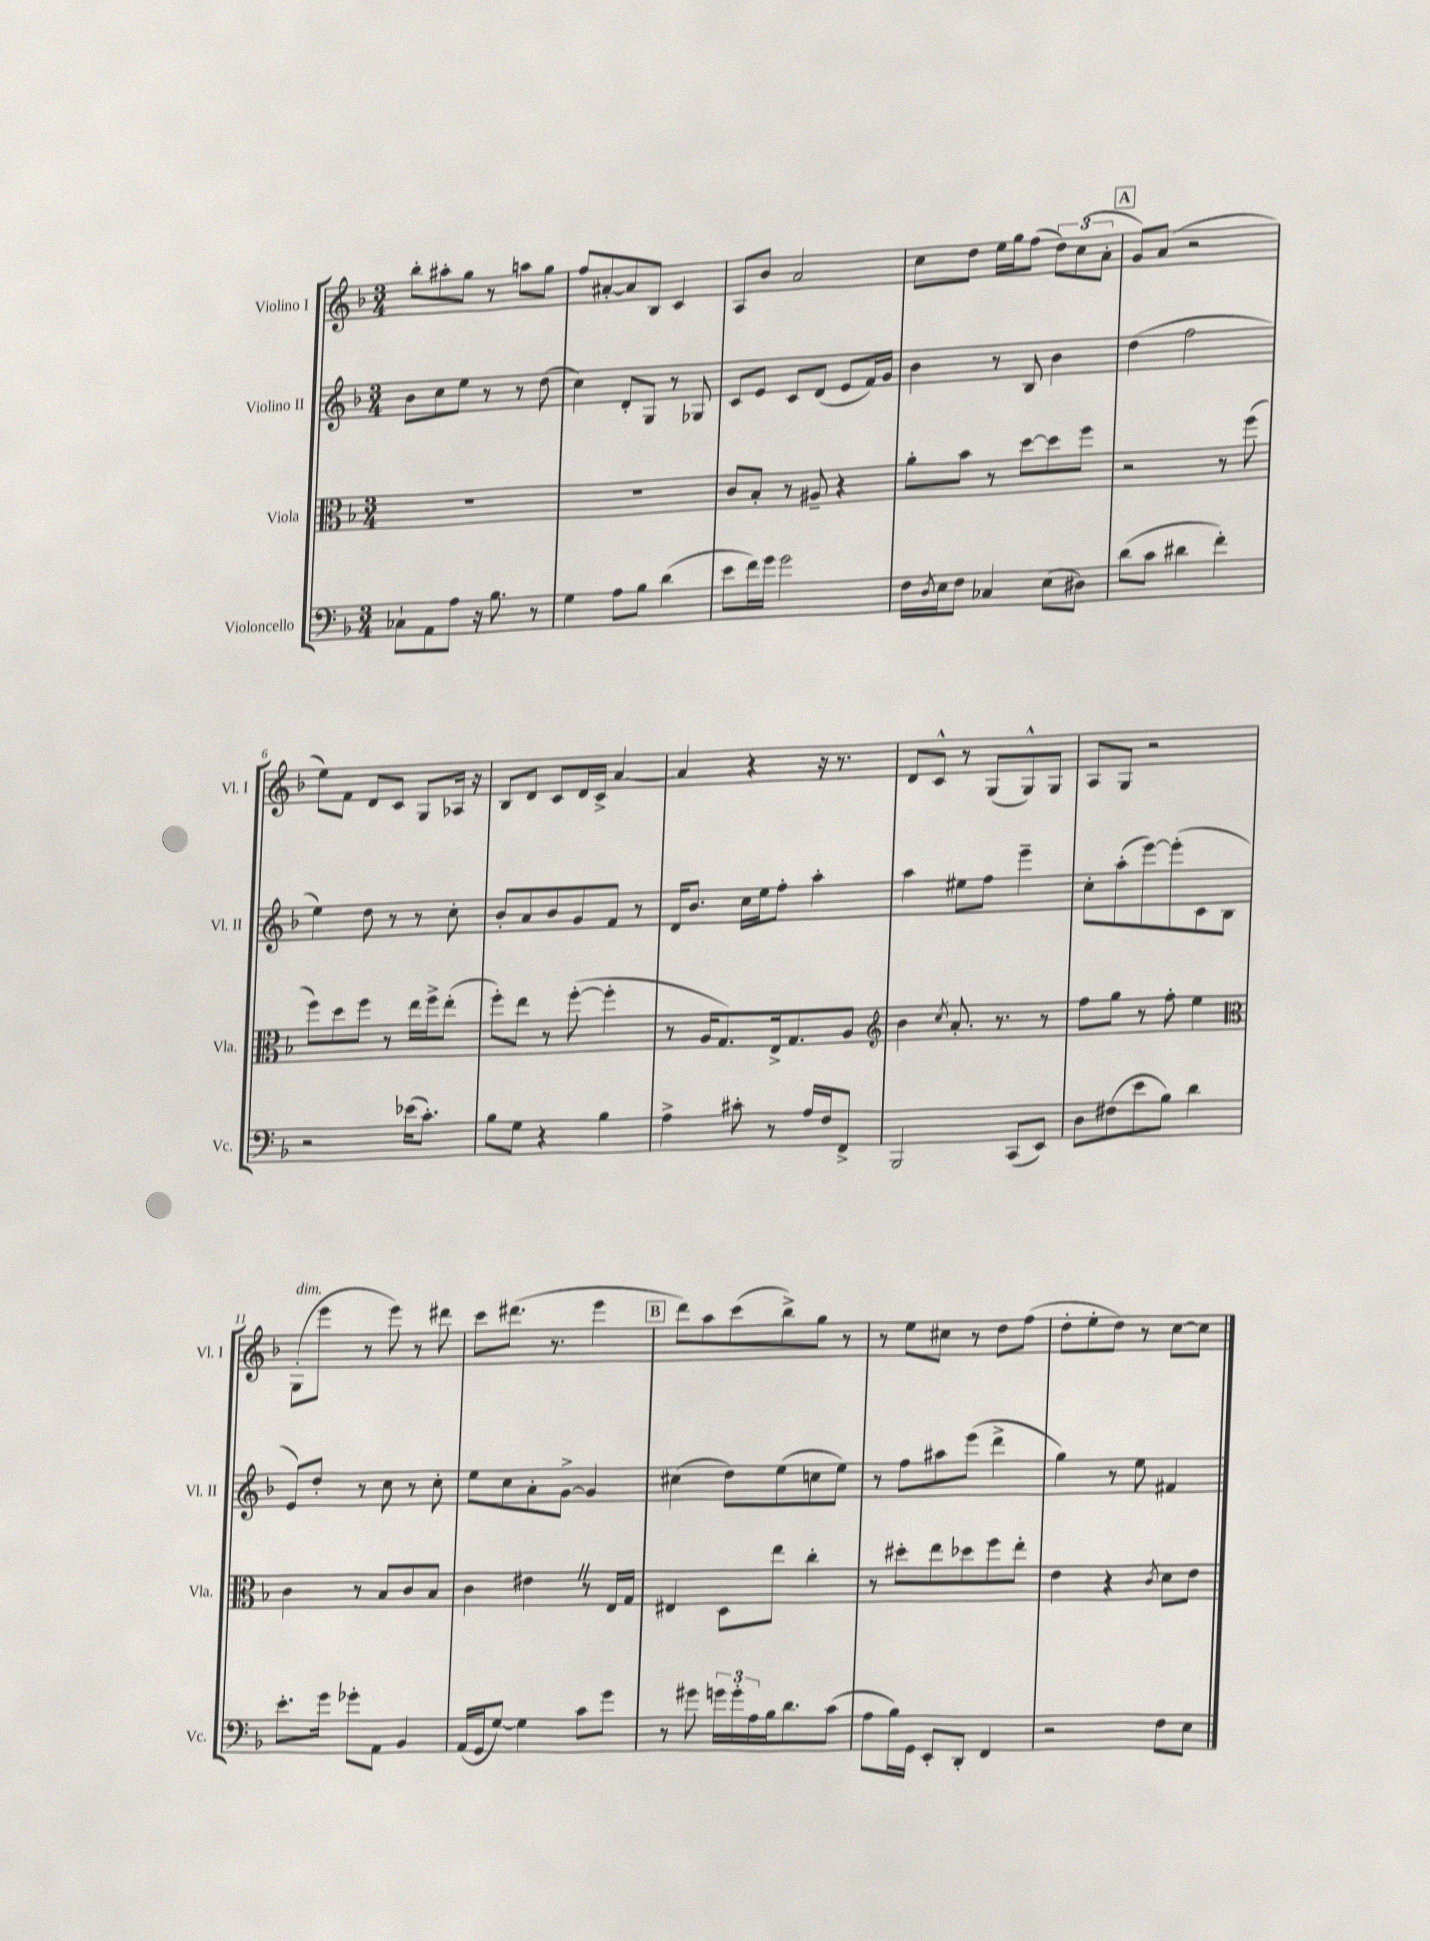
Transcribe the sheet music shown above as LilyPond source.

<<
\new StaffGroup <<
\new Staff = "s0" \with { instrumentName = "Violino I" shortInstrumentName = "Vl. I" } {
    \clef treble \key f \major \numericTimeSignature \time 3/4
    bes''8-. ais''8-. g''8 r8 a''8 g''8 |
    f''8 ais'8~-. ais'8 bes8 c'4 |
    a8 bes'8 a'2 |
    c''8 d''8 e''16 g''16 f''8( \tuplet 3/2 { d''8) c''8( a'8-. } |
    \mark \markup { \box "A" } g'8) a'8( r2 |
    e''8) f'8 d'8 c'8 g8 aes16 r16 |
    bes8 d'8 c'8 d'16 c'16-> a'4~ |
    a'4 r4 r16 r8. |
    d'8 c'8-^ r8 g8( g8-^) g8 |
    a8 g8 r2 |
    g8-.^\markup { \italic "dim." }( e'''8 r8 e'''8) r8 dis'''8 |
    c'''8 dis'''8.( r8. e'''4 |
    \mark \markup { \box "B" } d'''8) a''8 c'''8( bes''8->) g''8 r8 |
    r8 e''8 cis''8 r8 d''8 f''8( |
    d''8-. e''8-. d''8) r8 c''8~ c''8 \bar "|." |
}
\new Staff = "s1" \with { instrumentName = "Violino II" shortInstrumentName = "Vl. II" } {
    \clef treble \key f \major \numericTimeSignature \time 3/4
    bes'8 c''8 e''8 r8 r8 d''8( |
    c''4) d'8-. g8 r8 ges8 |
    c'8 e'8 c'8 d'8( e'8 f'16) g'16 |
    bes'4 r8 bes8 bes'4 |
    \mark \markup { \box "A" } d''4( f''2 |
    e''4) d''8 r8 r8 c''8-. |
    bes'8-. a'8 bes'8 g'8 f'8 r8 |
    d'16 bes'8. c''16 e''16 f''8-. a''4-. |
    a''4 eis''8 f''8 e'''4-- |
    c''8-. a''8-.( e'''8~) e'''8-.( c'8 bes8 |
    e'8) d''8-. r8 c''8 r8 c''8-. |
    e''8 c''8 a'8-. g'8~-> g'4 |
    \mark \markup { \box "B" } cis''4( d''8) e''8( c''8 e''8) |
    r8 f''8 ais''8 e'''8( d'''4-> |
    g''4) r8 e''8 fis'4 \bar "|." |
}
\new Staff = "s2" \with { instrumentName = "Viola" shortInstrumentName = "Vla." } {
    \clef alto \key f \major \numericTimeSignature \time 3/4
    R2. |
    R2. |
    c'8 bes8-. r8 ais8-- r4 |
    a'8-. bes'8 r8 d''8~ d''8 f''8 |
    \mark \markup { \box "A" } r2 r8 f''8( |
    f''8) d''8 f''8 r8 e''16 f''16-> e''8-.( |
    f''8-.) e''8 r8 f''8~-.( f''4-. |
    r8 a16 g8.) e16-> g8. a8 |
    \clef treble bes'4 \acciaccatura { c''8 } a'8.-. r8. r8 |
    f''8 g''8 r8 f''8-. e''4 |
    \clef alto c'4 r8 bes8 c'8 bes8 |
    c'4 eis'4 \once \override BreathingSign.text = \markup { \musicglyph "scripts.caesura.straight" } \breathe r8 e16 g16 |
    \mark \markup { \box "B" } eis4 d8 e''8 c''4-. |
    r8 dis''8-. e''8 des''8 f''8 e''8-. |
    e'4 r4 \acciaccatura { c'8 } d'8 e'8 \bar "|." |
}
\new Staff = "s3" \with { instrumentName = "Violoncello" shortInstrumentName = "Vc." } {
    \clef bass \key f \major \numericTimeSignature \time 3/4
    ces8-! a,8 a8 r16 bes8. r8 |
    g4 a8 bes8 d'4( |
    e'8 f'16) g'16 g'2 |
    f16 \acciaccatura { d8 } e16 f8 ces4 e8( dis8) |
    \mark \markup { \box "A" } d'8( c'8 dis'4 f'4-.) |
    r2 ees'16( c'8.-.) |
    bes8 g8 r4 bes4 |
    a4-> cis'8-. r8 a16 f16 f,8-> |
    bes,,2 c,8( e,8) |
    d8 fis8( e'8 bes8) d'4 |
    e'8.-. g'16 ges'8-. a,8 bes,4 |
    a,16( g,16 g8~) g4 c'8 g'8 |
    \mark \markup { \box "B" } r8 gis'8 \tuplet 3/2 { g'16 g'16-. a16 } bes16 d'8. c'8( |
    a8 bes16) g,16 e,8-. d,8-. f,4 |
    r2 f8 e8 \bar "|." |
}
>>
>>
